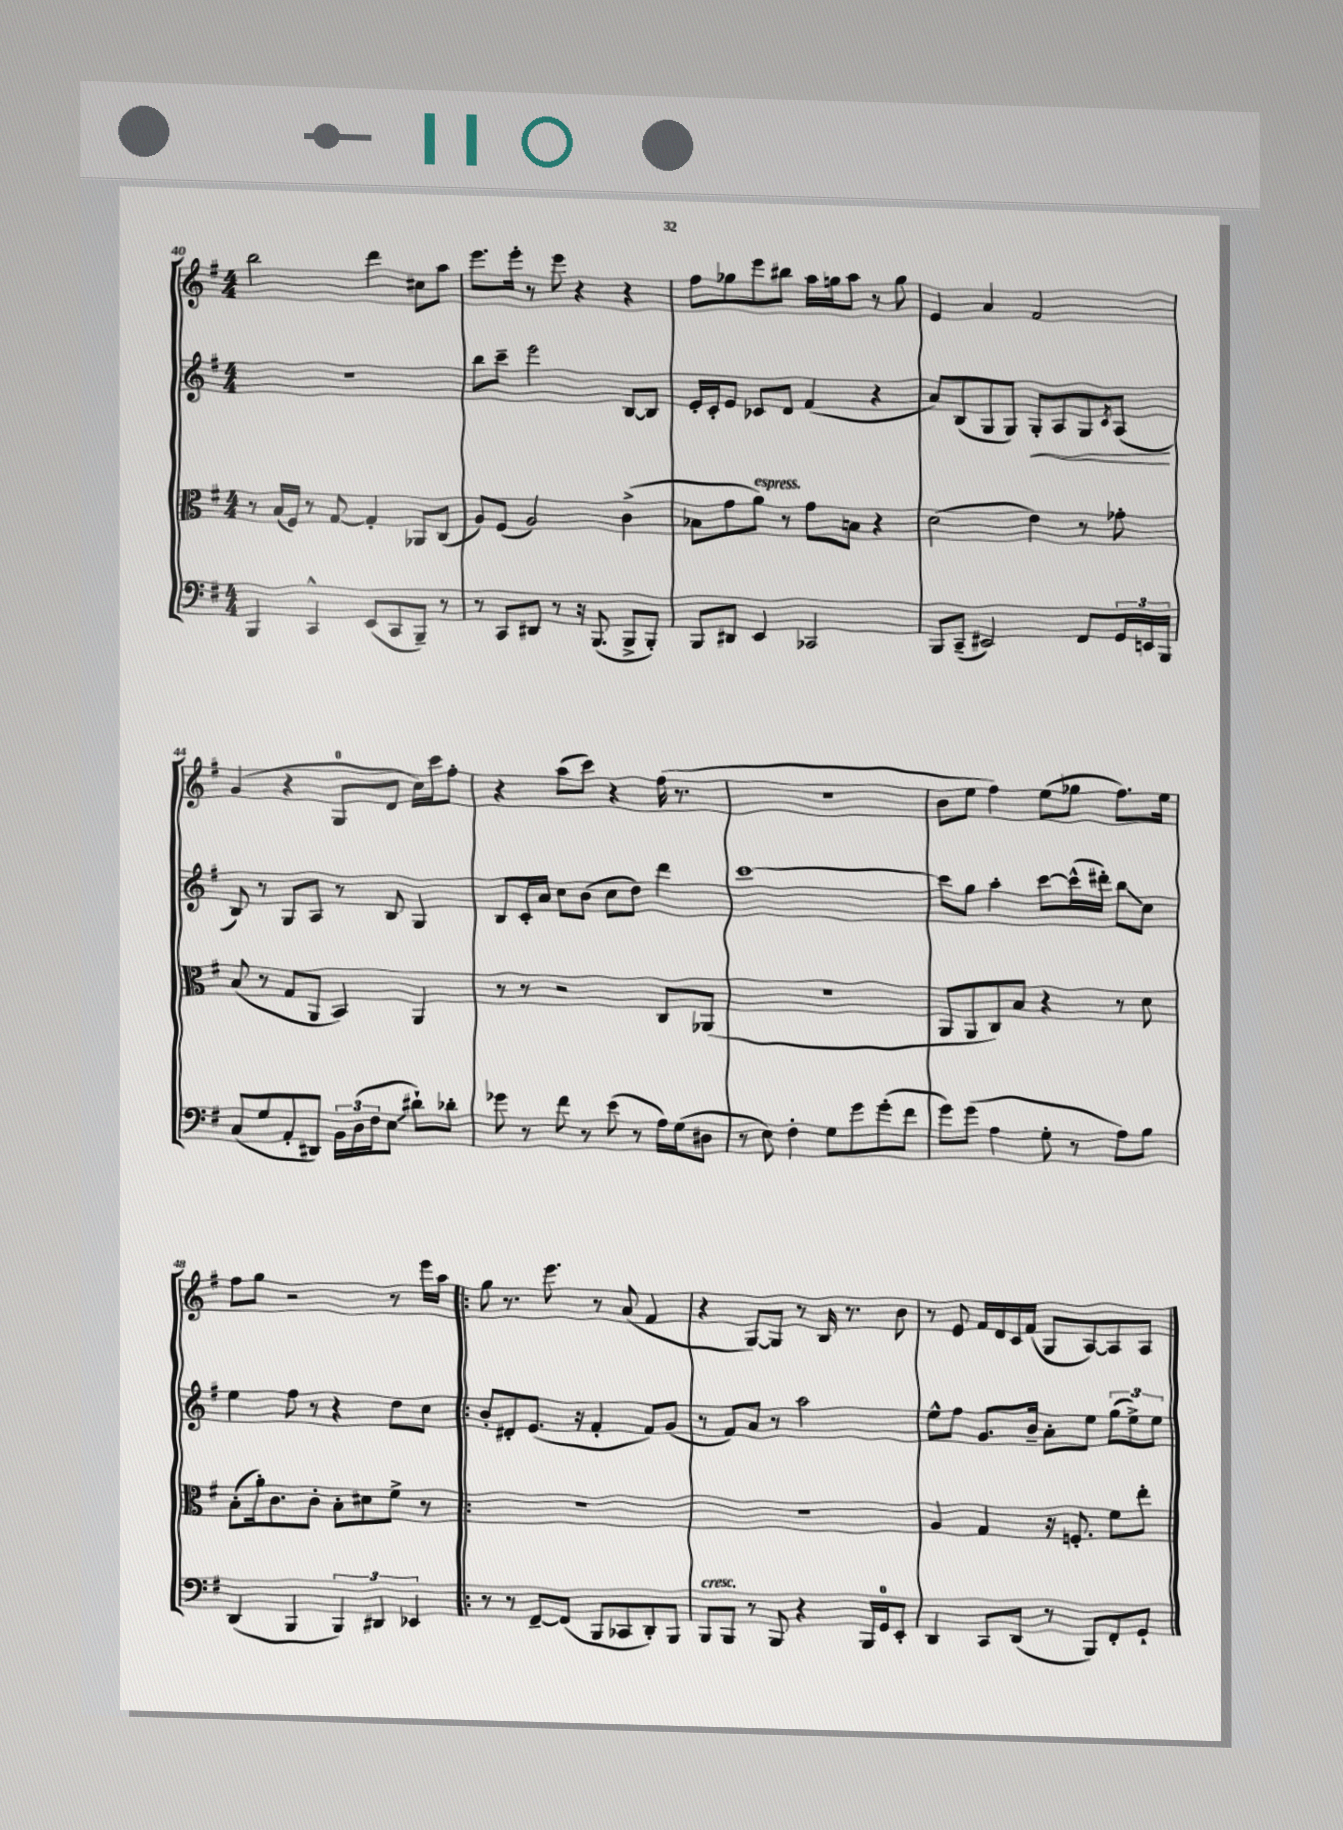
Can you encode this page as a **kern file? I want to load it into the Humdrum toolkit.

**kern	**kern	**kern	**kern
*staff4	*staff3	*staff2	*staff1
*clefF4	*clefC3	*clefG2	*clefG2
*k[f#]	*k[f#]	*k[f#]	*k[f#]
*M4/4	*M4/4	*M4/4	*M4/4
4BBB	8r	1r	2bb
.	(16B	.	.
.	16F#)	.	.
4CC^^	8r	.	.
.	[8G	.	.
(8EE	4G']	.	4ddd
8CC	.	.	.
8BBB~)	8AA-	.	8cc#
8r	(8C	.	8aa
=	=	=	=
8r	8A)	8bb	8.eee
8CC	(8F#	8ccc~	.
.	.	.	16eee'
8DD#	2A)	2eee	8r
8r	.	.	8eee
16r	.	.	4r
(8.BBB	.	.	.
8BBB^	(4c^	[8B	4r
8BBB')	.	8B]	.
=	=	=	=
8BBB	8B-	16e'	8ff#
.	.	16c'	.
8DD#	8g	8e	8gg-
4EE	8a)	8c-	8eee
.	8r	8d	8bb#
2CC-	8g	(4f#	16aa
.	.	.	16gg
.	8B	.	8aa
.	4r	4r	8r
.	.	.	8gg
=	=	=	=
8BBB	(2d	8a)	4e
(8CC~	.	(8B	.
2EE#)	.	8G	4a
.	.	8G)	.
.	4e)	8G'	2f#
.	.	8A	.
8FF#	8r	8G	.
.	.	8qc	.
24GG	8g-'	(8A	.
24EE	.	.	.
24BBB	.	.	.
=	=	=	=
(8C	(8B	8B)	(4g
8G	8r	8r	.
8AA'	8G	8G	4r
8DD#)	8AA	8A	.
24BB	4BB)	8r	8G
(24D	.	.	.
24F#	.	.	.
8E	.	8B	8d
8d#`)	4AA	4G	16cc)
.	.	.	16ccc
8d-'	.	.	8ff#'
=	=	=	=
8g-	8r	8B	4r
8r	8r	16c'	.
.	.	16a	.
8f#	2r	8cc	(8aa
8r	.	(8b	8ccc)
(8e	.	8cc	4r
8r	.	8dd)	.
16A)	8C	4ddd	(16ff#
(16G	.	.	8.r
8D#	(8AA-	.	.
=	=	=	=
8r	1r	[1ccc	1r
8E)	.	.	.
4F#'	.	.	.
8G	.	.	.
8g	.	.	.
(8g'	.	.	.
8f#	.	.	.
=	=	=	=
8g)	8AA	8ccc]	8b
(8g	8AA	8gg	8ee
4A	8C)	4aa'	4ff#)
.	8B	.	.
8G'	4r	[8ccc	(8ee
8r	.	(16ccc^^]	8gg-
.	.	16ddd#')	.
8A)	8r	8bb	8.ff#)
8B	8d	8cc	.
.	.	.	16ee
=	=	=	=
(4DD	(8B'	4ee	8ff#
.	16a')	.	8gg
.	8.c	.	.
4BBB	.	8ff#	2r
.	8c'	8r	.
6BBB)	8B'	4r	.
.	8d#	.	.
6DD#	.	.	.
.	8f#^	8dd	8r
6EE-	.	.	.
.	8r	8cc	16eee
.	.	.	16aa
=!|:	=!|:	=!|:	=!|:
8r	1r	8b'	8gg
8r	.	8d#'	8.r
[8FF#~	.	(8.e	.
.	.	.	8.eee
(8FF#]	.	.	.
.	.	16r	.
8BBB	.	4f#'	8r
8CC-	.	.	(8a
8DD')	.	8f#)	4f#
8BBB	.	(8g	.
=	=	=	=
8BBB	1r	8r	4r
8BBB	.	8f#)	.
8r	.	8a	[8G)
8BBB	.	8r	8G]
4r	.	2aa	8r
.	.	.	16B
.	.	.	8.r
16BBB	.	.	.
16GG	.	.	.
8EE'	.	.	8b
=	=	=	=
4DD	4A	8ee^^	8r
.	.	8ff#	8e
8CC	4G	8.g	16f#
.	.	.	16d
(8DD	.	.	16c
.	.	16b~	(16f#
8r	16r	8a'	8G
.	8.F'	.	.
8BBB)	.	8ee	[8A)
8FF#'	8f#	(12gg	8A]
.	.	12ee^)	.
8GG`	8ee'	.	8A
.	.	12ee	.
==	==	==	==
*-	*-	*-	*-
